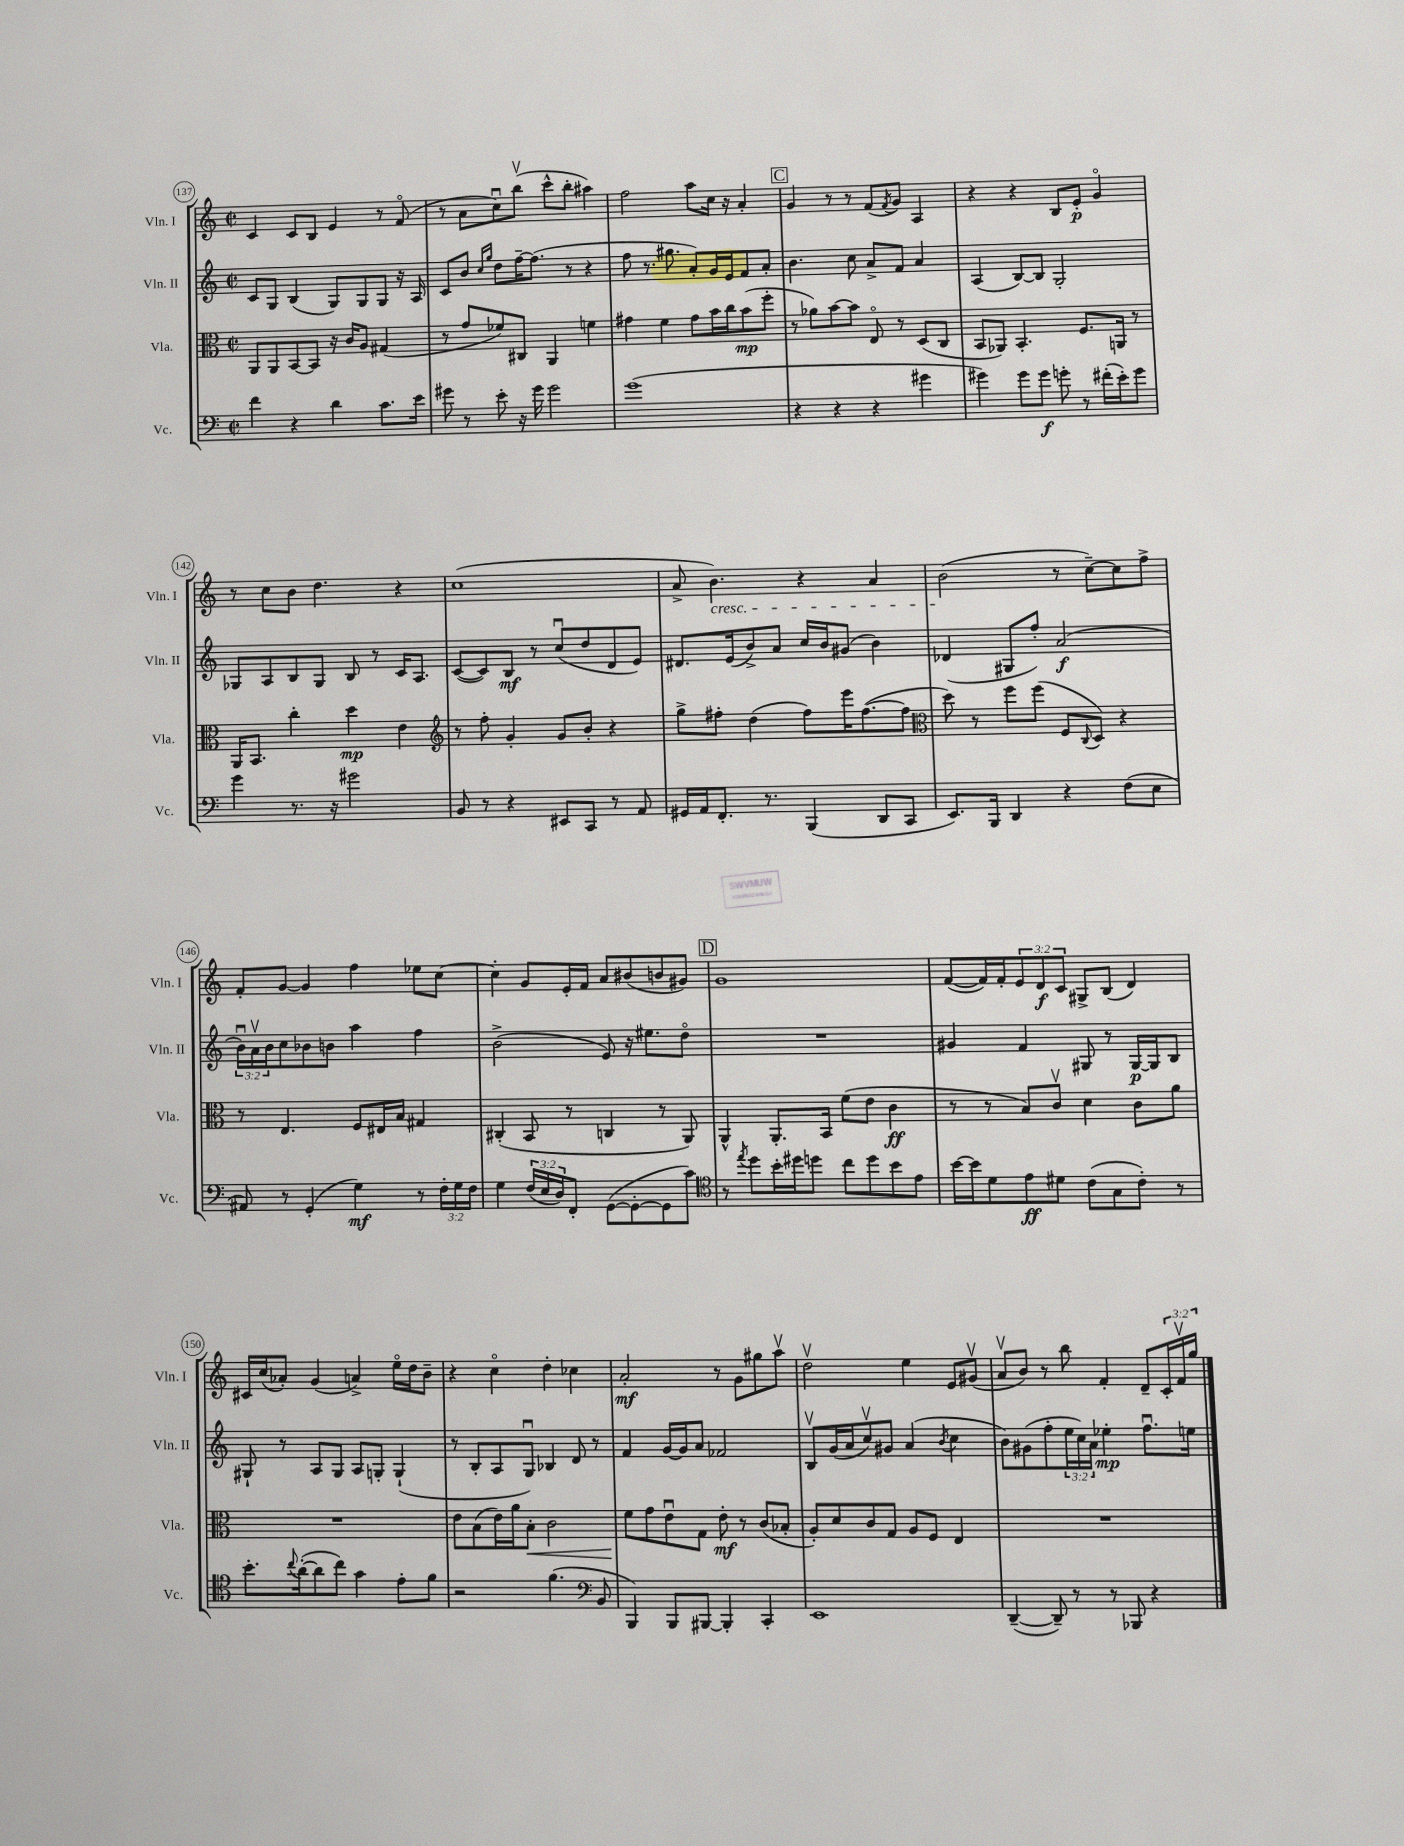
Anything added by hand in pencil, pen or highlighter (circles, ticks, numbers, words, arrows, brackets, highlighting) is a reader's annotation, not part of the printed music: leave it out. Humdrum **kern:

**kern	**kern	**kern	**kern
*staff4	*staff3	*staff2	*staff1
*clefF4	*clefC3	*clefG2	*clefG2
*k[]	*k[]	*k[]	*k[]
*M2/2	*M2/2	*M2/2	*M2/2
*met(c|)	*met(c|)	*met(c|)	*met(c|)
4f\	8AA/L	8c/L	4c/
.	8AA/	8G/J	.
4r	[8BB/	(4B/	8c/L
.	8BB/]J	.	8B/J
4d\	16r	8G/L)	4e/
.	16c/LK	.	.
.	8A/J	8G/	.
8.c\L	(4G#/	8G/J	8r
.	.	16r	(8fo/
16e\Jk	.	16A/	.
=	=	=	=
8g#\	8r	8c/L	8r
8r	8g/L	8b/J	8a\L
.	.	16qqcc/LL	.
.	.	16qqgg/JJ	.
8e'\	8f-/)	8dd\L	8ccu\)
16r	8C#/J	[16ff~\K	(8bbv\J
16g#\	.	(8.ff\]J	.
2g#\	4AA/	.	8ccc^^\L
.	.	8r	8bb'\J
.	4f\	4r	4aa#\)
=	=	=	=
(1g	4g#\	8ff\	2ff\
.	.	8.r	.
.	4f\	.	.
.	.	8.gg#\	.
.	8g#\L	8a'/L)	8aa\L
.	16b\L	16g/L	16cc\Jk
.	16cc\J	16e/J	16r
.	(8b\	8f/	4a'/
.	8ff'\J	8a'/J	.
=	=	=	=
4r	8r	4.b\	4g/
.	8a-\L)	.	.
4r	[8b\	.	8r
.	8b\]J	8cc\	8r
4r	8Eo/	8a^/L	(8f/L
.	.	.	8qf/
.	8r	8f/J	8g/J)
4g#\	(8D/L	4a/	4A/
.	8C/J	.	.
=	=	=	=
4g#\)	8BB/L	(4A/	4r
.	8AA-/J)	.	.
8g#\L	4.BB'/	[8B/L)	4r
8g#\J	.	8B/]J	.
8g'\	.	2G'/	8B/L
8r	8.F/L	.	8e'/J
(16f#'\LL	.	.	4go/
16e'\J)	16AA/Jk	.	.
8g\J	8r	.	.
=	=	=	=
4g\	16AA/LK	8G-/L	8r
.	8.BB/J	.	.
.	.	8A/	8cc\L
8.r	4cc'\	8B/	8b\J
.	.	8G-/J	4.dd\
16r	.	.	.
2g#\	4dd\	8B/	.
.	.	8r	.
.	4e\	16c/LK	4r
.	.	8.A/J	.
=	=	=	=
*	*clefG2	*	*
8BB/	8r	([8c/L	(1cc
8r	8ff'\	8c/])	.
4r	4g'/	8B/J	.
.	.	8r	.
8EE#/L	8g/L	(8ccu/L	.
8CC/J	8b'/J	8dd/	.
8r	4r	8d/	.
8AA/	.	8e/J)	.
=	=	=	=
16GG#/LL	8gg^\L	8.d#/L	8a^/
16AA/J	.	.	.
8.FF'/J	8ff#'\J	.	4.b\)
.	.	(16e/k	.
.	(4dd\	8b^/)	.
8.r	.	.	.
.	.	8a/J	.
(4BBB/	8ff#\L)	16cc/LL	4r
.	.	16b/J	.
.	16eee\K	(8g#/J	.
.	([8.ff#\	.	.
8DD/L	.	4b\)	4a/
8CC/J	8ff#\]J	.	.
=	=	=	=
*	*clefC3	*	*
8.EE/L)	8dd\)	(4d-/	(2b\
.	8r	.	.
16BBB/Jk	.	.	.
4DD/	8ff\L	8G#/L	.
.	(8ff\J	8ff'/J)	.
4r	8F/L	(2a/	8r
.	8qqC/	.	.
.	8D/J)	.	[8cc~\L)
(8F\L	4r	.	8cc\]
8E\J	.	.	8ff^\J
=	=	=	=
8AA#/)	8r	24bu\LL)	8f'/L
.	.	24av\	.
.	.	24b\J	.
8r	4.E/	8cc\	[8g/J
(4GG'/	.	8b-\	4g/]
.	.	8b\J	.
4G\)	8F/L	4aa\	4ff\
.	16E#/L	.	.
.	16B/JJ	.	.
8r	4G#/	4ff\	8ee-\L
24F'\LL	.	.	[8cc\J
24G\	.	.	.
24F\JJ	.	.	.
=	=	=	=
4G\	(4C#'/	(2b^\	4cc'\]
(24F/LL	8BB/	.	8g/L
24E/	.	.	.
24D/J)	.	.	.
8FF'/J	8r	.	16e'/L
.	.	.	16f/JJ
([8GG\L	4C/	8e/)	8a/L
8GG'\_	.	16r	(8b#/
.	.	8.ee#\L	.
8GG\]	8r	.	8b/
8c\J)	8AA/)	8ddo\J	8g#/J)
=	=	=	=
*clefC4	*	*	*
8r	4AA^^/	1r	1g
8qee/	.	.	.
8dd\L	.	.	.
16b'\L	8.AA'/L	.	.
16dd#\J	.	.	.
8dd\J	.	.	.
.	16BB/Jk	.	.
8cc\L	(8f\L	.	.
8dd\	8e\J	.	.
8b\	4c\	.	.
8e\J	.	.	.
=	=	=	=
[16b\LL	8r	4g#/	([8f/L
16b\]J	.	.	.
8d\	8r	.	16f/]L)
.	.	.	16f'/J
8e\	8B/L)	4f/	12e/
.	.	.	12d/
8d#\J	8cv/J	.	.
.	.	.	12c/J
(8c\L	4d\	8G#/	8G#^/L
8G\	.	8r	(8B/J
8c'\J)	8c\L	[16G#/LL	4d/)
.	.	16G#/]J	.
8r	8a\J	8B/J	.
=	=	=	=
8.b'\L	1r	8G#`/	16c#/LL
.	.	.	(16cc/J
.	.	8r	8a-'/J)
8qqcc/	.	.	.
([16a'\k	.	.	.
8a\]	.	8A/L	(4g/
8cc\J)	.	8G#/J	.
4g\	.	8A/L	4a^/)
.	.	8G'/J	.
8e'\L	.	(4G`/	16eeo\LL
.	.	.	16dd\J
8f\J	.	.	8b~\J
=	=	=	=
2r	8e\L	8r	4r
.	(8B\	8B'/L	.
.	16e\L)	8A/	4cco\
.	16a\J	.	.
.	8B'\J	8Gu/J)	.
(4.f\	2c\	4B-/	4dd'\
.	.	8d/	4cc-\
*clefF4	*	*	*
8BB/	.	8r	.
=	=	=	=
4BBB/)	8f\L	4f/	2a'/
.	8g\	.	.
8BBB/L	8eu\	[16g/LL	.
.	.	16g/]J	.
[8BBB#/J	8G\J	8a/J	.
4BBB#'/]	8e'\	2f-/	8r
.	8r	.	8g\L
4CC'/	(8c/L	.	8gg#\
.	8B-'/J	.	8aav\J
=	=	=	=
1EE	8A'/L)	8Bv/L	2ddv\
.	8d/	(16g/L	.
.	.	16a/J	.
.	8c/	8ccv/)	.
.	8G/J	8g#/J	.
.	8A/L	(4a/	4ee\
.	8F/J	.	.
.	.	8qb/	.
.	4E/	4cc\	8e/L
.	.	.	(8g#v/J
=	=	=	=
([4DD~/	1r	8b\L)	8av/L
.	.	(8g#\	8b/J)
8DD~/])	.	8ff'\	8r
8r	.	24ee\L	8bb\
.	.	24cc\)	.
.	.	24a\JJ	.
8r	.	4ee-'\	4f'/
8BBB-/	.	.	.
4r	.	8.ffu\L	8d~/L
.	.	.	24c'/L
.	.	.	24fv/
.	.	16ee\Jk	.
.	.	.	24gg/JJ
==	==	==	==
*-	*-	*-	*-
